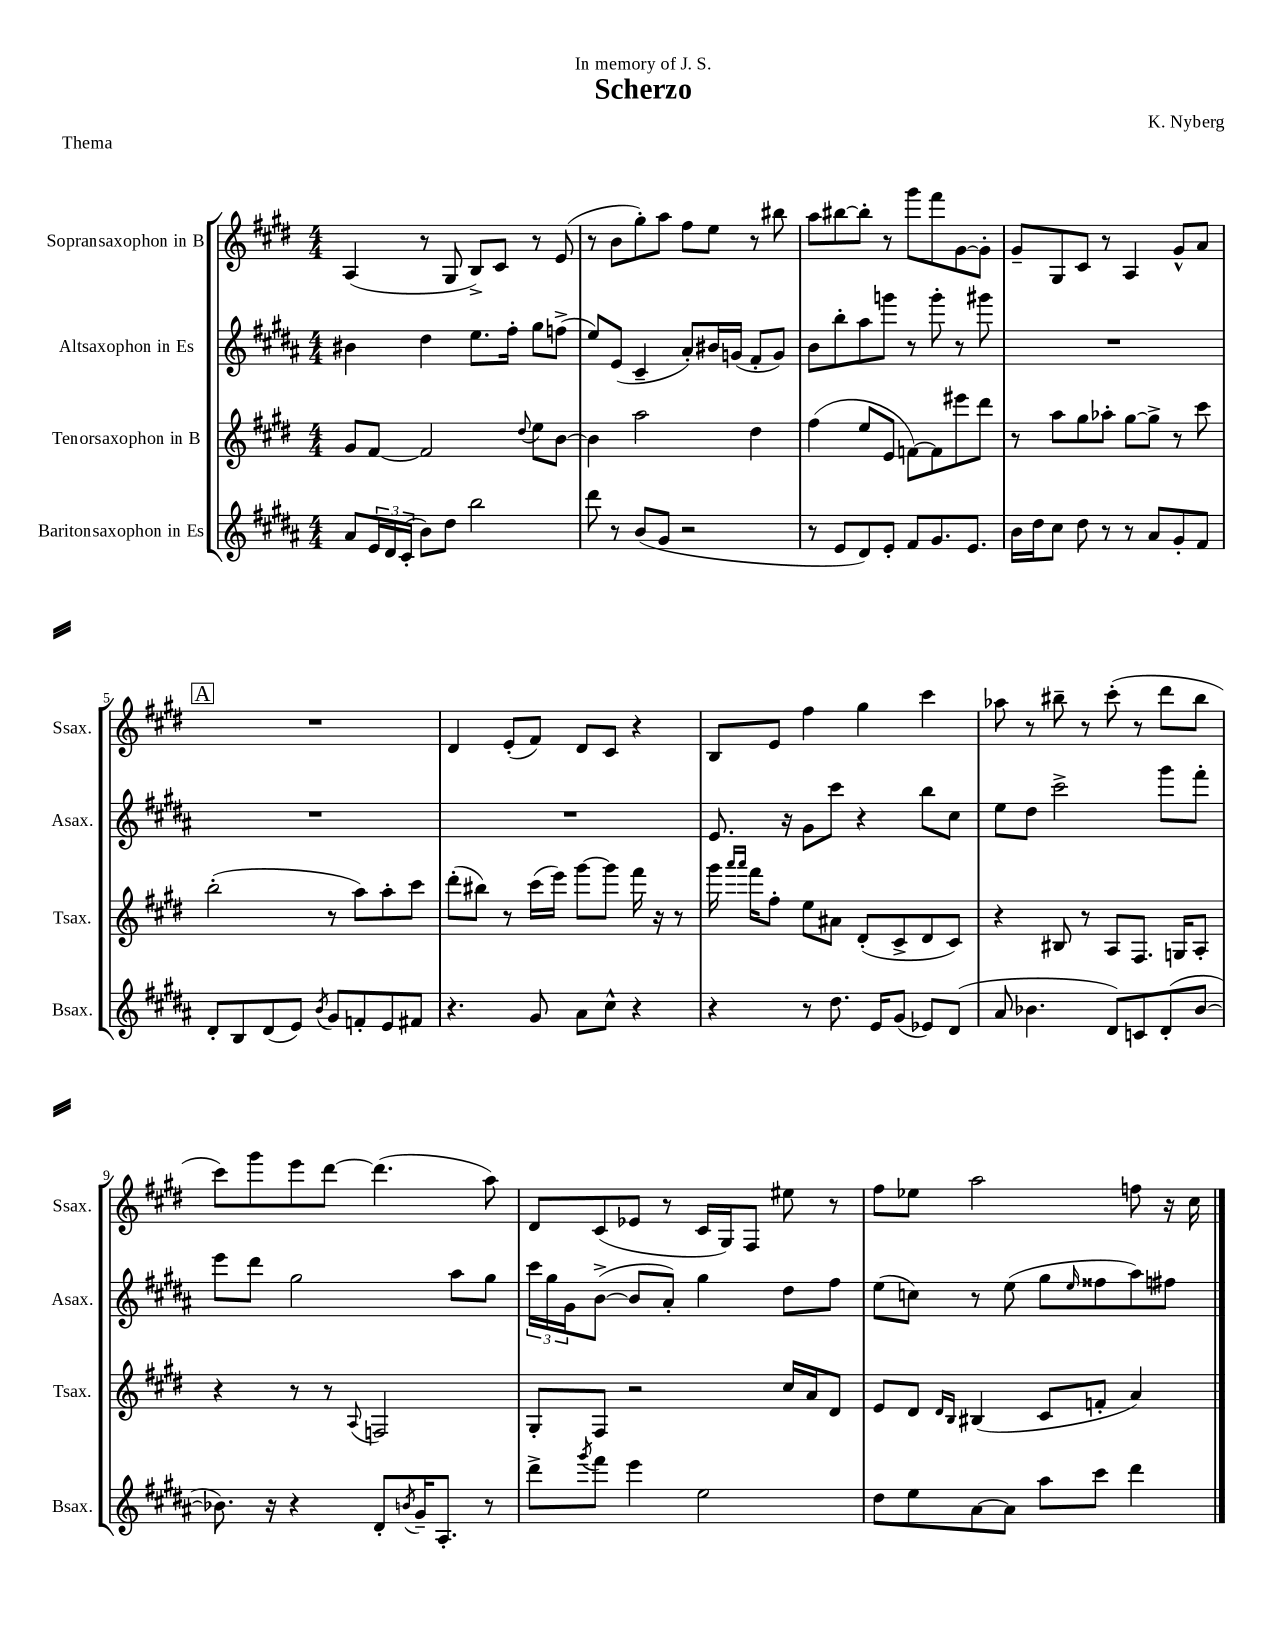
\header { title = "Scherzo" composer = "K. Nyberg" dedication = "In memory of J. S." piece = "Thema" }
<<
\new StaffGroup <<
\new Staff = "s0" \with { instrumentName = "Sopransaxophon in B" shortInstrumentName = "Ssax." } {
    \clef treble \key e \major \numericTimeSignature \time 4/4
    a4( r8 gis8 b8->) cis'8 r8 e'8( |
    r8 b'8 gis''8-.) a''8 fis''8 e''8 r8 bis''8 |
    a''8 bis''8~ bis''8-. r8 gis'''8 fis'''8 gis'8~ gis'8-. |
    gis'8-- gis8 cis'8 r8 a4 gis'8-^ a'8 |
    \mark \markup { \box "A" } R1 |
    dis'4 e'8-.( fis'8) dis'8 cis'8 r4 |
    b8 e'8 fis''4 gis''4 cis'''4 |
    aes''8 r8 bis''8-- r8 cis'''8-.( r8 dis'''8 bis''8 |
    cis'''8) gis'''8 e'''8 dis'''8~ dis'''4.( a''8) |
    dis'8 cis'8( ees'8 r8 cis'16 gis16) fis8 eis''8 r8 |
    fis''8 ees''8 a''2 f''8 r16 cis''16 \bar "|." |
}
\new Staff = "s1" \with { instrumentName = "Altsaxophon in Es" shortInstrumentName = "Asax." } {
    \clef treble \key b \major \numericTimeSignature \time 4/4
    bis'4 dis''4 e''8. fis''16-. gis''8 f''8->( |
    e''8) e'8( cis'4-- ais'8-.) bis'16 g'16( fis'8-. g'8) |
    b'8 b''8-. ais''8 g'''8 r8 g'''8-. r8 gis'''8 |
    R1 |
    \mark \markup { \box "A" } R1 |
    R1 |
    e'8. r16 gis'8 cis'''8 r4 b''8 cis''8 |
    e''8 dis''8 cis'''2-> gis'''8 fis'''8-. |
    e'''8 dis'''8 gis''2 ais''8 gis''8 |
    \tuplet 3/2 { cis'''16 gis''16 gis'16 } b'8~->( b'8 ais'8-.) gis''4 dis''8 fis''8 |
    e''8( c''8) r8 e''8( gis''8 \grace { e''16 } fisis''8 ais''8) fis''8 \bar "|." |
}
\new Staff = "s2" \with { instrumentName = "Tenorsaxophon in B" shortInstrumentName = "Tsax." } {
    \clef treble \key e \major \numericTimeSignature \time 4/4
    gis'8 fis'8~ fis'2 \appoggiatura { dis''8 } e''8 b'8~ |
    b'4 a''2 dis''4 |
    fis''4( e''8 e'8 f'8~) f'8 eis'''8 dis'''8 |
    r8 a''8 gis''8 aes''8-. gis''8~ gis''8-> r8 cis'''8 |
    \mark \markup { \box "A" } b''2-.( r8 a''8) a''8-. cis'''8 |
    dis'''8-.( bis''8) r8 cis'''16( e'''16) gis'''8~ gis'''8 fis'''16 r16 r8 |
    gis'''16 \grace { a'''16 a'''16 } fis'''16 fis''8-. e''8 ais'8 dis'8-.( cis'8-> dis'8 cis'8) |
    r4 bis8 r8 a8 fis8. g16 a8-. |
    r4 r8 r8 \appoggiatura { a8 } f2 |
    gis8-. fis8 r2 cis''16 a'16 dis'8 |
    e'8 dis'8 \grace { dis'16 b16 } bis4( cis'8 f'8-. a'4) \bar "|." |
}
\new Staff = "s3" \with { instrumentName = "Baritonsaxophon in Es" shortInstrumentName = "Bsax." } {
    \clef treble \key b \major \numericTimeSignature \time 4/4
    ais'8 \tuplet 3/2 { e'16 dis'16 cis'16-.( } b'8) dis''8 b''2 |
    dis'''8 r8 b'8( gis'8 r2 |
    r8 e'8 dis'8) e'8-. fis'8 gis'8. e'8. |
    b'16 dis''16 cis''8 dis''8 r8 r8 ais'8 gis'8-. fis'8 |
    \mark \markup { \box "A" } dis'8-. b8 dis'8( e'8) \acciaccatura { b'8 } gis'8 f'8-. e'8 fis'8 |
    r4. gis'8 ais'8 cis''8-^ r4 |
    r4 r8 dis''8. e'16 gis'8( ees'8) dis'8( |
    ais'8 bes'4. dis'8) c'8 dis'8-.( bes'8~ |
    bes'8.) r16 r4 dis'8-. \acciaccatura { b'8 } gis'16-- ais8.-. r8 |
    dis'''8-> \acciaccatura { gis'''8 } fis'''8 e'''4 e''2 |
    dis''8 e''8 ais'8~ ais'8 ais''8 cis'''8 dis'''4 \bar "|." |
}
>>
>>
